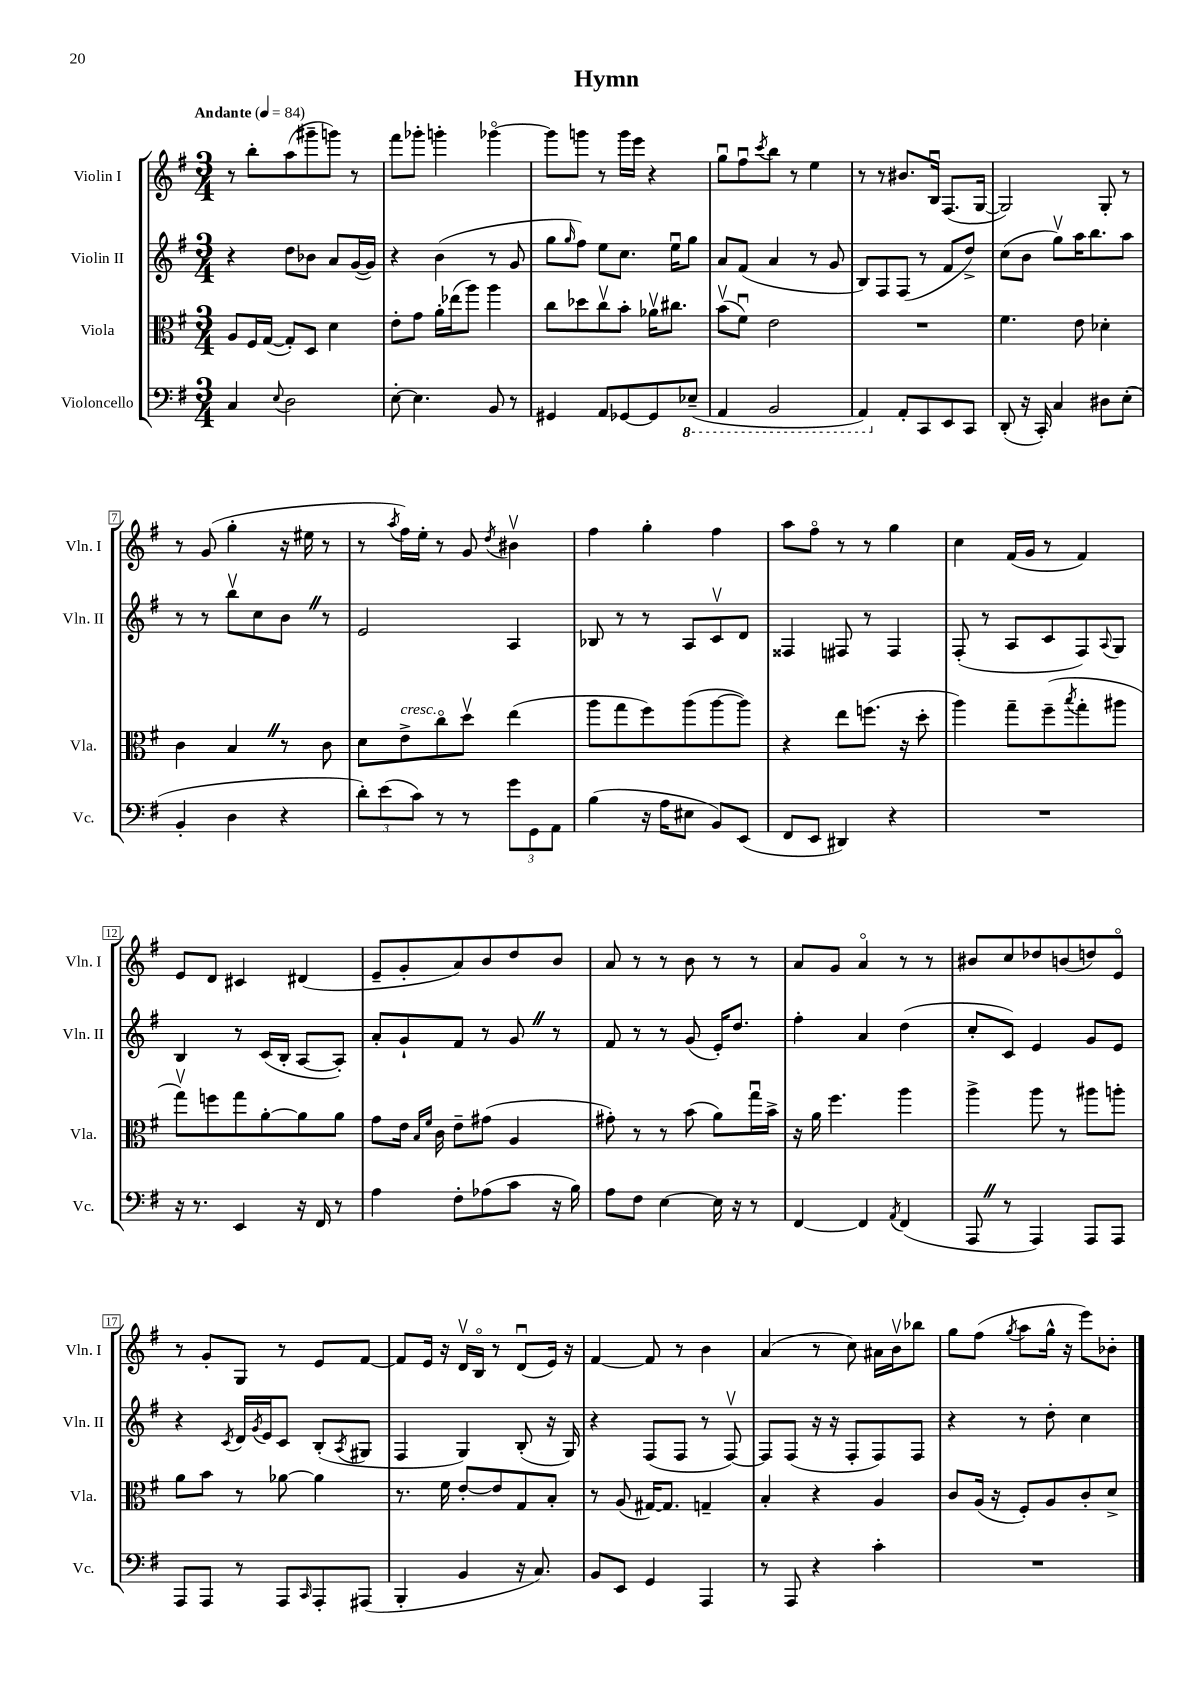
\header { title = "Hymn" }
<<
\new StaffGroup <<
\new Staff = "s0" \with { instrumentName = "Violin I" shortInstrumentName = "Vln. I" } {
    \clef treble \key g \major \numericTimeSignature \time 3/4 \tempo "Andante" 4 = 84
    r8 b''8-. a''8( gis'''8-- g'''8) r8 |
    fis'''8 ges'''8-. g'''4-. ges'''4~\flageolet |
    ges'''8 g'''8 r8 g'''16 e'''16 r4 |
    g''8\downbow fis''8\downbow \acciaccatura { c'''8 } b''8 r8 e''4 |
    r8 r8 bis'8. b16\downbow fis8.( g16~ |
    g2) g8-. r8 |
    r8 g'8( g''4-. r16 eis''16 r8 |
    r8 \acciaccatura { a''8 } fis''16) e''16-. r8 g'8 \acciaccatura { d''8 } bis'4\upbow |
    fis''4 g''4-. fis''4 |
    a''8 fis''8\flageolet r8 r8 g''4 |
    c''4 fis'16( g'16 r8 fis'4) |
    e'8 d'8 cis'4 dis'4( |
    e'8-- g'8-. a'8) b'8 d''8 b'8 |
    a'8 r8 r8 b'8 r8 r8 |
    a'8 g'8 a'4\flageolet r8 r8 |
    bis'8 c''8 des''8 b'8( d''8) e'8\flageolet |
    r8 g'8-. g8 r8 e'8 fis'8~ |
    fis'8 e'16 r16 d'16\upbow b16\flageolet r8 d'8\downbow( e'16) r16 |
    fis'4~ fis'8 r8 b'4 |
    a'4( r8 c''8) ais'16 b'16\upbow bes''8 |
    g''8 fis''8( \acciaccatura { g''8 } a''8 g''16-^ r16 e'''8) bes'8-. \bar "|." |
}
\new Staff = "s1" \with { instrumentName = "Violin II" shortInstrumentName = "Vln. II" } {
    \clef treble \key g \major \numericTimeSignature \time 3/4
    r4 d''8 bes'8 a'8 g'16~( g'16) |
    r4 b'4( r8 g'8 |
    g''8 \grace { g''16 } fis''8) e''8 c''8. e''16\downbow g''8 |
    a'8 fis'8( a'4 r8 g'8 |
    b8) fis8 fis8( r8 fis'8 d''8->) |
    c''8( b'8 g''8\upbow) a''16 b''8. a''8 |
    r8 r8 b''8\upbow c''8 b'8 \once \override BreathingSign.text = \markup { \musicglyph "scripts.caesura.straight" } \breathe r8 |
    e'2 a4 |
    bes8 r8 r8 a8 c'8\upbow d'8 |
    fisis4 fis8 r8 fis4 |
    fis8-.( r8 a8 c'8 fis8) \appoggiatura { a8 } g8 |
    b4 r8 c'16( b16-. a8~ a8-.) |
    a'8-. g'8-! fis'8 r8 g'8 \once \override BreathingSign.text = \markup { \musicglyph "scripts.caesura.straight" } \breathe r8 |
    fis'8 r8 r8 g'8( e'16-.) d''8. |
    fis''4-. a'4 d''4( |
    c''8-. c'8) e'4 g'8 e'8 |
    r4 \acciaccatura { c'8 } d'16 \acciaccatura { g'8 } e'16 c'8 b8-.( \acciaccatura { a8 } gis8 |
    fis4 g4) b8-.( r16 g16) |
    r4 fis8( fis8 r8 fis8~\upbow) |
    fis8 fis8( r16 r16 fis8-. fis8) fis8 |
    r4 r8 d''8-. c''4 \bar "|." |
}
\new Staff = "s2" \with { instrumentName = "Viola" shortInstrumentName = "Vla." } {
    \clef alto \key g \major \numericTimeSignature \time 3/4
    a8 fis16 g16~( g8-.) d8 d'4 |
    e'8-. g'8 a'16-. ees''16( a''8) a''4 |
    c''8 des''8 c''8\upbow b'8-. aes'16\upbow cis''8. |
    b'8\upbow( fis'8\downbow) e'2 |
    R2. |
    fis'4. e'8 des'4-. |
    c'4 b4 \once \override BreathingSign.text = \markup { \musicglyph "scripts.caesura.straight" } \breathe r8 c'8 |
    d'8 e'8->^\markup { \italic "cresc." } c''8\flageolet d''8\upbow e''4( |
    a''8 g''8 fis''8) a''8( a''8~ a''8) |
    r4 e''8 f''8.( r16 d''8-. |
    a''4) g''8-- fis''8--( \acciaccatura { b''8 } g''8-. ais''8 |
    g''8\upbow) f''8 g''8 a'8~-. a'8 a'8 |
    g'8 e'16 \grace { b16 fis'16 } c'16 e'8-- gis'8( a4 |
    gis'8-.) r8 r8 b'8( a'8) g''16\downbow b'16-> |
    r16 a'16 fis''4. a''4 |
    a''4-> a''8 r8 ais''8 a''8-. |
    a'8 b'8 r8 aes'8~ aes'4 |
    r8. fis'16 e'8~-. e'8 g8 b8-. |
    r8 a8( gis16~) gis8. g4-- |
    b4-. r4 a4 |
    c'8 a16( r16 fis8-.) a8 c'8-. d'8-> \bar "|." |
}
\new Staff = "s3" \with { instrumentName = "Violoncello" shortInstrumentName = "Vc." } {
    \clef bass \key g \major \numericTimeSignature \time 3/4
    c4 \appoggiatura { e8 } d2 |
    e8~-. e4. b,8 r8 |
    gis,4 a,8 ges,8~ ges,8 \ottava #-1 ees,8--( |
    a,,4 b,,2 |
    a,,4) \ottava #0 a,8-. c,8 e,8 c,8 |
    d,8-.( r16 c,16-.) c4 dis8 e8-.( |
    b,4-. d4 r4 |
    \tuplet 3/2 { d'8-.) e'8( c'8) } r8 r8 \tuplet 3/2 { g'8 g,8 a,8 } |
    b4( r16 a16 eis8 b,8) e,8( |
    fis,8 e,8 dis,4) r4 |
    R2. |
    r16 r8. e,4 r16 fis,16 r8 |
    a4 fis8-. aes8( c'8 r16 b16) |
    a8 fis8 e4~ e16 r16 r8 |
    fis,4~ fis,4 \acciaccatura { a,8 } fis,4( |
    a,,8 \once \override BreathingSign.text = \markup { \musicglyph "scripts.caesura.straight" } \breathe r8 a,,4) a,,8 a,,8 |
    a,,8 a,,8 r8 a,,8 \grace { c,16 } a,,8-. ais,,8( |
    b,,4-. b,4 r16 c8.) |
    b,8 e,8 g,4 a,,4 |
    r8 a,,8 r4 c'4-. |
    R2. \bar "|." |
}
>>
>>
\layout { \context { \Score \override BarNumber.stencil = #(make-stencil-boxer 0.1 0.3 ly:text-interface::print) } }
